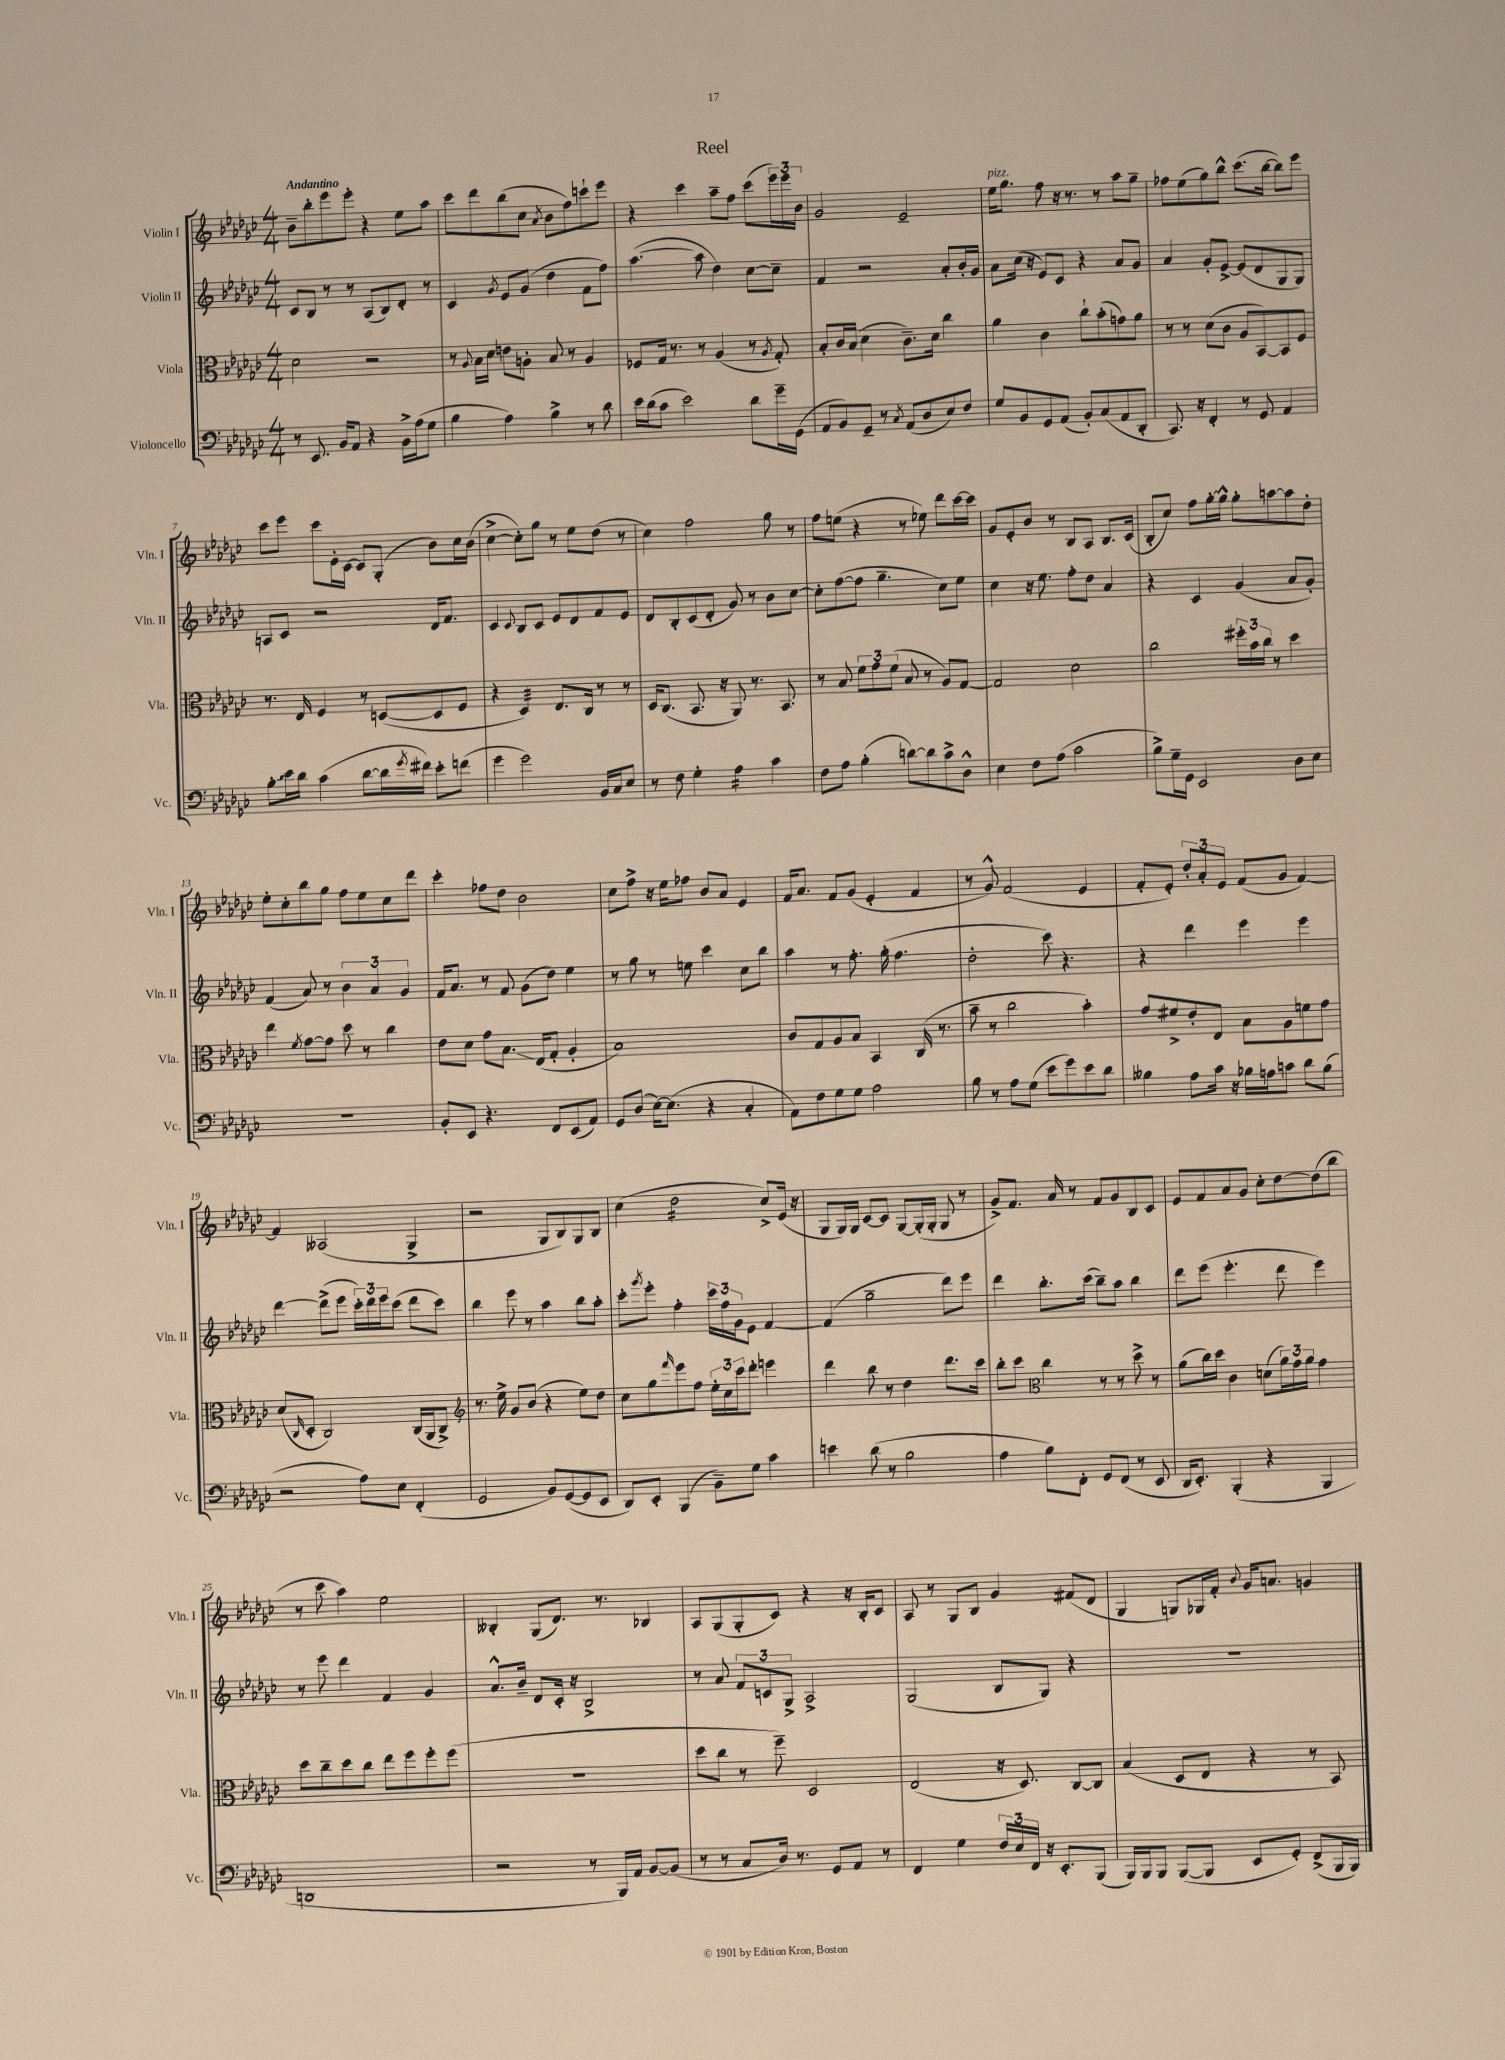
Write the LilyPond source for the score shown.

\header { title = "Reel" }
<<
\new StaffGroup <<
\new Staff = "s0" \with { instrumentName = "Violin I" shortInstrumentName = "Vln. I" } {
    \clef treble \key ges \major \numericTimeSignature \time 4/4 \tempo "Andantino"
    bes'8-- bes''8-. ees'''8 ees'''8-. r4 ees''8 aes''8 |
    ces'''8 des'''8 bes''8( ces''8 \acciaccatura { aes'8 } bes'8 f''8) c'''8-! ees'''8 |
    r4 ces'''4 aes''8-- f''8 ces'''8( \tuplet 3/2 { ees'''16) ees'''16 bes'16 } |
    ges'2 ees'2-- |
    ees''16^\markup { \italic "pizz." } ges''8. f''8 r16 r8. r8 aes''8 ges''8-- |
    fes''8 ees''8( ges''8) bes''8-^ ces'''8.( bes''16~ bes''8) ees'''8 |
    ces'''8 ees'''8 ces'''8 ees'16-. ces'16~ ces'8 ges8-.( bes'8) ces''16 bes'16( |
    ces''4~-> ces''8-.) ges''8 r8 ees''8 des''8( r8 |
    ces''4) f''2 ges''8 r8 |
    f''8 e''8( r4 r8 ees''8) des'''8 ces'''16~ ces'''16 |
    ges'8 ees'8-. bes'8 r8 bes8 aes8 bes8. ces'16( |
    bes8-. ces''8) f''8 ges''16~-. ges''16-^ ges''8-. a''8~ a''8 des''8-. |
    ees''8-. ces''8-. bes''8 ges''8 f''8 ees''8 ces''8 des'''8 |
    ces'''4-. fes''8 des''8 bes'2 |
    ces''8 f''8-> r16 ees''16 fes''8 bes'8 aes'8 ees'4 |
    f'16 aes'8. f'8 ges'8( ees'4-. f'4 |
    r8 ges'8-^) f'2( ees'4 |
    f'8-. ees'8-.) \tuplet 3/2 { des''8-. aes'8-. ees'8 } f'8( ges'8 f'4~) |
    f'4 aeses2( ges4-> |
    r2 ges8 bes8) ges8 bes8 |
    ces''4( des''2:16 ces''8->) ees'16( r16 |
    ges8 ges16) ges16 ces'8~ ces'8 ges8~ ges16-.( ges16-. ges8 r8 |
    ges'8->) f'8. aes'16 r8 f'8 ges'8 bes8 ces'8 |
    ees'8 f'8 aes'8 ges'8 ces''8-. des''8~ des''8( bes''8 |
    r8 ces'''8 aes''4) ees''2 |
    beses4-. ges8( des'8.) r8. bes4 |
    aes8 ges8( ges8-. ces'8) r4 r16 bes16-. ces'8 |
    aes8 r8 ges8 bes8 ges'4 fis'8( des'8 |
    ges4 g8) ges16 f'16-. \appoggiatura { bes'8 } ges'16 a'8. g'4 \bar "|." |
}
\new Staff = "s1" \with { instrumentName = "Violin II" shortInstrumentName = "Vln. II" } {
    \clef treble \key ges \major \numericTimeSignature \time 4/4
    ces'8 bes8 r8 r8 aes8( bes8) des'8-. r8 |
    ces'4 \acciaccatura { ges'8 } ees'8 ges'8( des''4 f'8 f''8) |
    aes''4.~( aes''8 des''4) ces''8~ ces''8-- |
    f'4 r2 aes'8-. bes'16-. ges'16 |
    aes'8 ces''16( r16 ees'8) ces'8 r4 aes'8 ges'8 |
    aes'4 ges'8-. ees'8~-> ees'8( des'8 ges8 ges8) |
    a8 ces'8 r2 des'16 f'8. |
    ces'4 \appoggiatura { ces'8 } bes8 ces'8 ees'8 des'8 f'8 ees'8 |
    des'8 bes8-. ces'8( des'8-. ges'8) r8 bes'8 ces''8~ |
    ces''8-. f''8~( f''8 ges''4.-- ces''8) ees''8 |
    ces''4 r16 ees''8. f''8-. des''8 aes'4 |
    r4 ces'4 ges'4( aes'8 ges'8-.) |
    f'4( aes'8) r8 \tuplet 3/2 { bes'4 aes'4 ges'4 } |
    f'16 aes'8. r8 f'8 ges'8( des''8) ees''4 |
    r8 ges''8 r8 e''8 ces'''4 ces''8 bes''8 |
    aes''4 r8 f''8.-. ges''16-.( f''4. |
    des''2-. ces'''8) r4. |
    r4 des'''4 ees'''4 ees'''4 |
    des'''4~ des'''8->( ees'''8 \tuplet 3/2 { ces'''16-.) des'''16 ees'''16 } ces'''8( des'''8 ces'''8) |
    bes''4 ees'''8 r8 aes''4 bes''8 aes''8-. |
    ces'''8-. \acciaccatura { ges'''8 } ees'''8-. f''4-. \tuplet 3/2 { ces'''16 f''16 ges'16 } ees'8 f'4~ |
    f'4( ges''2-- des'''8) ees'''8 |
    des'''4 bes''8.-. ces'''16( bes''8--) aes''8 bes''4 |
    des'''8 ees'''8( ees'''4.-. des'''8 ees'''4) |
    r8 ees'''8 des'''4 f'4 ges'4 |
    aes'8.-^ bes'16-- des'8 ces'16-. r16 bes2-> |
    r8 aes'8 \tuplet 3/2 { f'8 c'8 ges8-> } aes2-> |
    ges2( bes8 ges8) r4 |
    r1 \bar "|." |
}
\new Staff = "s2" \with { instrumentName = "Viola" shortInstrumentName = "Vla." } {
    \clef alto \key ges \major \numericTimeSignature \time 4/4
    des'2 r2 |
    r8 \appoggiatura { aes8 } bes16 des'16 e'8 a8-. bes8 r8 a4 |
    fes8 ges16 r8. r8 aes4( r8 \acciaccatura { aes8 } ges8-.) |
    bes8-. ces'16 bes16( des'4 ces'8.--) des'16 ces''4 |
    aes'4 ces'4 ces''8-! bes'8-.( g'8) aes'8 |
    r8 r8 des'8( ces'8 aes8 bes,8~) bes,8 f8 |
    r8. ees16 f4 r8 d8~( d8 f8 |
    r4 des4:32) ees8. ces16 r8 r8 |
    des16 ces8.( bes,8. r16 aes,8) r8. bes,8. |
    r8 bes8 \tuplet 3/2 { f'8 ges'8 f'8( } bes8 r8 aes8) ges8~ |
    ges2 des'2 |
    ces''2 \tuplet 3/2 { fis''16-. bes'16 ces''16 } r8 des''4 |
    ees''4 \acciaccatura { f'8 } ges'8~ ges'8 des''8 r8 ces''4 |
    ees'8 des'8 ges'8 bes8.\glissando ees16( ges8-. aes4-. |
    bes1) |
    ces'8 ges8 aes8 bes8 bes,4 ces16( r8. |
    bes'8-- r8 ces''2 bes'4-.) |
    ges'8 fis'8-> ees'8-. ees8 bes8 aes8 f'8 ges'8 |
    des'8( \grace { ces16 } des8-. ces2) ces16( aes,16 ces8->) |
    \clef treble r8. ees''16-> ges'8 bes'8( r4 ees''8) des''8 |
    ces''8 ges''8 \grace { f'''16 } ees'''8 f''8 \tuplet 3/2 { ees''16-. ces''16 ces'''16 } des'''8-. e'''4 |
    des'''4 bes''8 r8 des''4 des'''8. ces'''16 |
    bes''8-. ces'''8 \clef alto ces''4 r8 r8 des''8-> r8 |
    aes'8( ces''16) des''16 ces'4 d'8( \tuplet 3/2 { aes'16) ges'16 aes'16 } ges'4 |
    des''8 ces''8-- des''8 ces''8 ees''8 f''8 f''8-. f''8( |
    r1 |
    des''8 ces''8 r8 f''8--) des2 |
    ees2( r16 des8.) ces8~ ces8 |
    bes4( des8 ees8 r4 r8 bes,8) \bar "|." |
}
\new Staff = "s3" \with { instrumentName = "Violoncello" shortInstrumentName = "Vc." } {
    \clef bass \key ges \major \numericTimeSignature \time 4/4
    r8 ees,8. bes,16 aes,8 r4 bes,16-> aes16( ges8 |
    bes4 aes4) bes4-> r8 des'8 |
    ees'16 des'16( ces'8 ees'2) des'8 ges'16-- ges,16( |
    aes,8 bes,8) ges,8-- r8 \acciaccatura { ces8 } aes,8( des8 ees8) f8 |
    ges8 bes,8 ges,8 aes,8( bes,8-.) ces8( aes,8 des,8-. |
    ces,8.) r16 f,4-. r8 ges,8 aes,4 |
    \once \override Glissando.style = #'zigzag bes8-.\glissando ees'16 des'16 ces'4( des'8~ des'16 \acciaccatura { ges'8 } fis'16) ees'8-. f'8( |
    ges'4 ges'2) bes,16 ces16 ees8 |
    r8 f8 ges4-. aes4:16 ces'4 |
    f8 aes8 bes4-.( d'8~) d'8 ces'8-> des8-^ |
    ees4 f8 aes8( ces'2 |
    bes8->) ges16-- ges,16 ees,2 des8 ees8 |
    R1 |
    bes,8-. ees,8 r4. f,8 ees,8( aes,8) |
    ges,8 des8( ees16~) ees8.( r4 ces4-. |
    aes,8) f8 ges8 ges8 aes2 |
    bes8 r8 aes8 ges8( ees'8 ges'8) ees'8 des'8 |
    beses4 aes8 ces'16 r16 bes16 a16 c'8 des'8 bes8( |
    r2 aes8) ees8 f,4-.( |
    ges,2 bes,8) ges,8~( ges,8 ees,8 |
    des,8) ees,8-. bes,,4( bes,8--) ges8 ces'4 |
    e'4 des'8( r8 bes2 |
    aes4 bes8) f,8-. ges,8 f,8( r8 ees,8 |
    des,16 ees,8.-.) bes,,4-.( r4 bes,,4 |
    d,1 |
    r2 r8 bes,,16) aes,16 bes,8~ bes,8( |
    r8 r8 ces8 des16) r8. ges,8 aes,8 r8 |
    f,4 ges4 \tuplet 3/2 { f16 ees16 f,16 } r16 ees,8.-. bes,,8( |
    bes,,16) bes,,16 bes,,8 bes,,8~( bes,,8 ees,8 ges,8-.) f,8->( bes,,16 bes,,16) \bar "|." |
}
>>
>>
